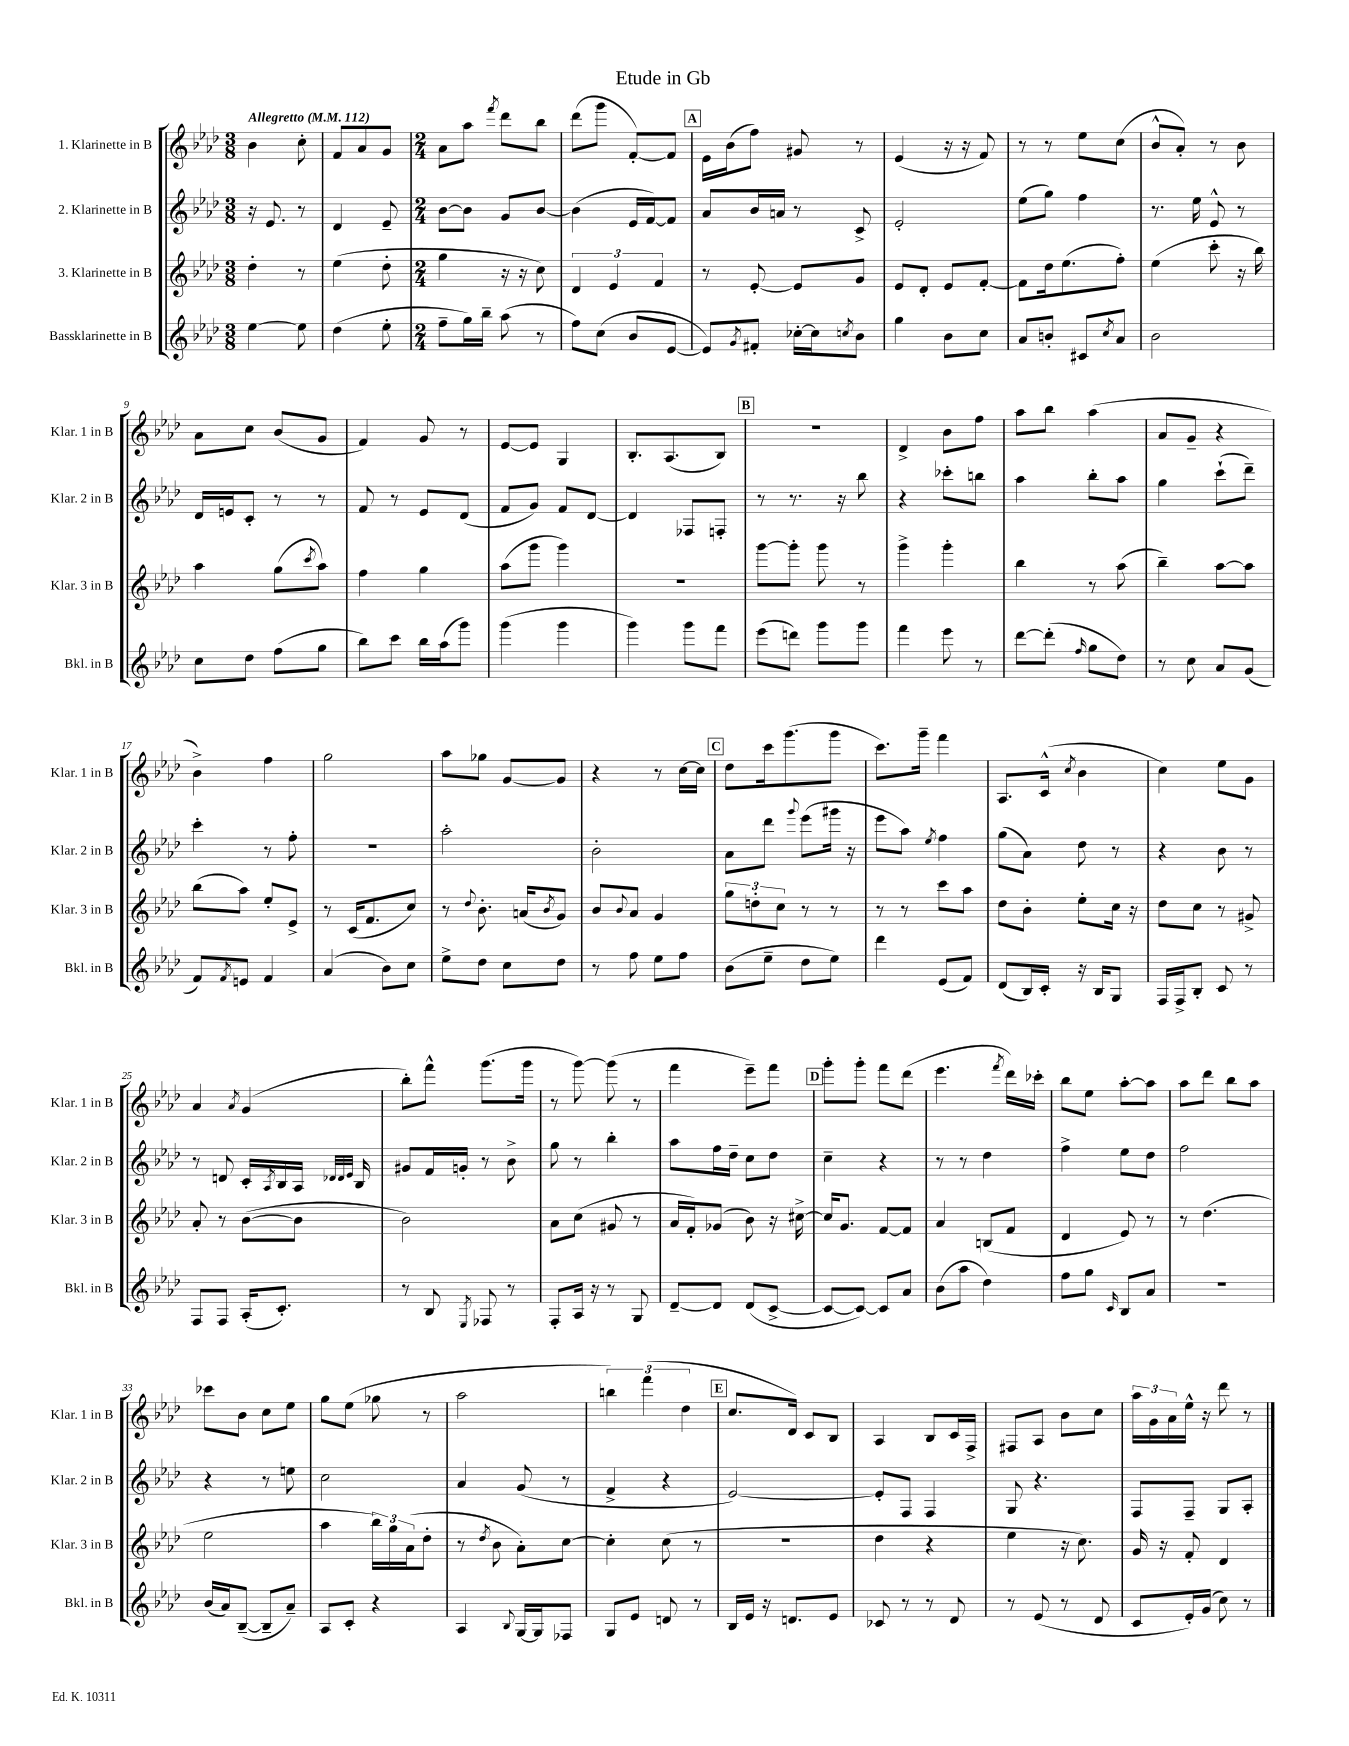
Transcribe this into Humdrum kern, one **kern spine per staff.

**kern	**kern	**kern	**kern
*part4	*part3	*part2	*part1
*staff4	*staff3	*staff2	*staff1
*I"Bassklarinette in B	*I"3. Klarinette in B	*I"2. Klarinette in B	*I"1. Klarinette in B
*I'Bkl. in B	*I'Klar. 3 in B	*I'Klar. 2 in B	*I'Klar. 1 in B
*clefG2	*clefG2	*clefG2	*clefG2
*k[b-e-a-d-]	*k[b-e-a-d-]	*k[b-e-a-d-]	*k[b-e-a-d-]
*M3/8	*M3/8	*M3/8	*M3/8
*MM112	*MM112	*MM112	*MM112
=1	=1	=1	=1
!	!	!	!LO:TX:a:B:t=Allegretto
[4ee-\	4dd-'\	16r	4b-\
.	.	8.e-/	.
8ee-\]	8r	8r	8cc'\
=2	=2	=2	=2
(4dd-\	(4ee-\	4d-/	8f/L
.	.	.	8a-/
8ee-'\	8dd-'\	8e-~/	8g/J
=3	=3	=3	=3
*M2/4	*M2/4	*M2/4	*M2/4
8ff~\L	4gg\	[8b-\L	8a-\L
16gg\L)	.	8b-\J]	8aa-\J
16bb-~\JJ	.	.	.
.	.	.	8qfff/
(8aa-\	16r	8g/L	8ddd-\L
.	16r	.	.
8r	8cc\)	[8b-/J	8bb-\J
=4	=4	=4	=4
8ff\L)	6d-/	(4b-\]	(8ddd-\L
(8cc\J	.	.	8ggg\J
.	6e-/	.	.
8b-/L	.	16e-/LL	[8f'/L)
.	.	[16f/J)	.
.	6f/	.	.
[8e-/J	.	8f/J]	8f/J]
!!LO:REH:place=s1:t=A
=5	=5	=5	=5
8e-/L])	8r	8a-/L	16e-\LL
.	.	.	(16b-\J
8qg/	.	.	.
8f#X'/J	[8e-'/	16b-/L	8ff\J)
.	.	16an/JJ	.
[16cc-X'\LL	8e-/L]	8r	8g#X/
16cc-\J]	.	.	.
8qccn/	.	.	.
8b-\J	8g/J	8c^/	8r
=6	=6	=6	=6
4gg\	8e-/L	2e-'/	(4e-/
.	8d-'/J	.	.
8b-\L	8e-/L	.	16r
.	.	.	16r
8cc\J	[8f'/J	.	8f/)
=7	=7	=7	=7
8a-/L	8f\L]	(8ee-\L	8r
8bn'/J	16dd-\k	8gg\J)	8r
.	(8.ee-\	.	.
8c#X/L	.	4ff\	8ee-\L
8qcc/	.	.	.
8a-/J	8ff'\J)	.	(8cc\J
=8	=8	=8	=8
2b-\	(4ee-\	8.r	8b-^^/L
.	.	.	8a-'/J)
.	.	16ee-\	.
.	8ccc'\	8e-^^/	8r
.	16r	8r	8b-\
.	16bb-\)	.	.
!!LO:LB:g=z
=9	=9	=9	=9
8cc\L	4aa-\	16d-/LL	8a-\L
.	.	16en/J	.
8dd-\J	.	8c'/J	8cc\J
(8ff\L	(8gg\L	8r	(8b-/L
.	8qccc/	.	.
8gg\J	8aa-\J)	8r	8g/J
=10	=10	=10	=10
8bb-\L)	4ff\	8f/	4f/)
8ccc\J	.	8r	.
16bb-\LL	4gg\	8e-/L	8g/
(16aa-\J	.	.	.
8ggg\J)	.	(8d-/J	8r
=11	=11	=11	=11
(4ggg\	(8aa-\L	8f/L	[8e-/L
.	8ggg\J	8g/J)	8e-/J]
4ggg\	4ggg\)	8f/L	4G/
.	.	[8d-/J	.
=12	=12	=12	=12
4ggg\)	2r	4d-/]	8.B-'/L
.	.	.	(8.A-/
8ggg\L	.	8F-X/L	.
8fff\J	.	8Fn'/J	8B-/J)
!!LO:REH:place=s1:t=B
=13	=13	=13	=13
(8eee-\L	[8ggg\L	8r	2r
8dddn\J)	8ggg'\J]	8.r	.
8ggg\L	8ggg\	.	.
.	.	16r	.
8ggg\J	8r	8bb-\	.
=14	=14	=14	=14
4fff\	4ggg^\	4r	4d-^/
8eee-\	4ggg'\	8ccc-X'\L	8b-\L
8r	.	8bbn\J	8ff\J
=15	=15	=15	=15
[8ddd-\L	4bb-\	4aa-\	8aa-\L
(8ddd-'\J]	.	.	8bb-\J
16qqff/	.	.	.
8gg\L	8r	8bb-'\L	(4aa-\
8dd-\J)	(8aa-\	8aa-\J	.
=16	=16	=16	=16
8r	4bb-~\)	4gg\	8a-/L
8cc\	.	.	8g~/J
8a-/L	[8aa-\L	(8ccc`\L	4r
(8g/J	8aa-\J]	8ddd-~\J)	.
!!LO:LB:g=z
=17	=17	=17	=17
8f/L)	(8bb-\L	4ccc'\	4b-^\)
8qf/	.	.	.
8en/J	8aa-\J)	.	.
4f/	8ee-'/L	8r	4ff\
.	8e-^/J	8ff'\	.
=18	=18	=18	=18
(4a-/	8r	2r	2gg\
.	(16c/KL	.	.
.	8.f/	.	.
8b-\L)	.	.	.
8cc\J	8cc/J)	.	.
=19	=19	=19	=19
8ee-^\L	8r	2aa-'\	8aa-\L
.	8qqdd-/	.	.
8dd-\J	8.b-'\	.	8gg-X\J
8cc\L	.	.	[8g/L
.	(16an/KL	.	.
.	8qb-/	.	.
8dd-\J	8g/J)	.	8g/J]
=20	=20	=20	=20
8r	8b-/L	2b-'\	4r
.	8qqb-/	.	.
8ff\	8a-/J	.	.
8ee-\L	4g/	.	8r
8ff\J	.	.	[16cc\LL
.	.	.	16cc\JJ]
!!LO:REH:place=s1:t=C
=21	=21	=21	=21
(8b-\L	12gg\L	8a-\L	8dd-\L
.	12ddn'\	.	.
8ee-~\J	.	8ddd-\J	16ccc\k
.	12cc\J	.	.
.	.	.	(8.ggg\
.	.	8qqggg/	.
8dd-\L	8r	(8eee-\L	.
8ee-\J)	8r	16ggg#X\Jk	8ggg\J
.	.	16r	.
=22	=22	=22	=22
4ddd-\	8r	8eee-\L	8.ccc\L)
.	8r	8aa-\J)	.
.	.	.	16ggg~\Jk
.	.	8qee-/	.
(8e-/L	8ccc\L	4ff\	4fff\
8f/J)	8aa-\J	.	.
=23	=23	=23	=23
(8d-/L	8dd-\L	(8gg\L	8.A-/L
16B-/L)	8b-'\J	8a-\J)	.
16c'/JJ	.	.	(16c^^/Jk
.	.	.	8qcc/
16r	8ee-'\L	8dd-\	4b-\
16B-/KL	.	.	.
8G/J	16cc\Jk	8r	.
.	16r	.	.
=24	=24	=24	=24
16F/LL	8dd-\L	4r	4cc\)
16F^/J	.	.	.
8B-'/J	8cc\J	.	.
8c/	8r	8b-\	8ee-\L
8r	8g#X^/	8r	8g\J
!!LO:LB:g=z
=25	=25	=25	=25
8F/L	8a-'/	8r	4a-/
8F/J	8r	8dn/	.
.	.	.	8qa-/
(16A-'/KL	([8b-\L	16c'/LL	(4g/
.	.	8qA-/	.
8.c'/J)	.	16B-/	.
.	8b-\J]	16A-/JJ	.
.	.	32qqd-X/LLL	.
.	.	32qqd-/	.
.	.	32qqe-/JJJ	.
.	.	16B-/	.
=26	=26	=26	=26
8r	2b-\)	8g#X/L	8bb-'\L)
8B-/	.	16f/L	8fff^^\J
.	.	16gn'/JJ	.
8qE-/	.	.	.
8F-X/	.	8r	(8.ggg\L
8r	.	8b-^\	.
.	.	.	16ggg\Jk
=27	=27	=27	=27
8F'/L	8a-\L	8gg\	8r
16A-/Jk	(8cc\J	8r	[8ggg\)
16r	.	.	.
8r	8g#X/	4bb-'\	(8ggg\]
8G/	8r	.	8r
=28	=28	=28	=28
[8d-~/L	16a-/LL	8aa-\L	4fff\
.	16f'/J)	.	.
8d-/J]	(8g-X/J	16ff\L	.
.	.	16dd-~\JJ	.
(8d-/L	8b-\)	8cc\L	8eee-~\L)
[8c^/J	16r	8dd-\J	8fff\J
.	[16cc#X^\	.	.
!!LO:REH:place=s1:t=D
=29	=29	=29	=29
8c/L_	16cc#/KL]	4cc~\	8ggg'\L
.	8.g/J	.	.
8c/J_)	.	.	8ggg'\J
8c/L]	[8f/L	4r	8fff\L
8a-/J	8f/J]	.	(8ddd-\J
=30	=30	=30	=30
(8b-\L	4a-/	8r	4.eee-\
8aa-\J	.	8r	.
4dd-\)	(8Bn/L	4dd-\	.
.	.	.	8qfff/
.	8f/J	.	16ddd-\LL)
.	.	.	16ccc-X'\JJ
=31	=31	=31	=31
8ff\L	4d-/	4ff^\	8bb-\L
8gg\J	.	.	8ee-\J
16qqc/	.	.	.
8B-/L	8e-/)	8ee-\L	[8aa-'\L
8a-/J	8r	8dd-\J	8aa-\J]
=32	=32	=32	=32
2r	8r	2ff\	8aa-\L
.	(4.dd-\	.	8ddd-\J
.	.	.	8bb-\L
.	.	.	8aa-\J
!!LO:LB:g=z
=33	=33	=33	=33
(16b-/LL	2ee-\	4r	8ccc-X\L
16a-/J)	.	.	.
([8B-~/J	.	.	8b-\J
8B-~/L]	.	8r	8cc\L
8a-~/J)	.	8een\	8ee-\J
=34	=34	=34	=34
8A-/L	4aa-\	2cc\	8gg\L
8c'/J	.	.	(8ee-\J
4r	24bb-\LL)	.	8gg-X\
.	24gg\	.	.
.	(24a-\J	.	.
.	8dd-'\J	.	8r
=35	=35	=35	=35
4A-/	8r	4a-/	2aa-\
.	8qdd-/	.	.
.	8b-\	.	.
8qqB-/	.	.	.
[16G/LL	8a-'\L)	(8g/	.
16G/J]	.	.	.
8F-X/J	[8cc\J	8r	.
=36	=36	=36	=36
8G/L	4cc'\]	4f^/	6bbn\)
8e-/J	.	.	.
.	.	.	(6fff\
8dn/	(8cc\	4r	.
.	.	.	6dd-\
8r	8r	.	.
!!LO:REH:place=s1:t=E
=37	=37	=37	=37
16B-/LL	2r	[2e-/)	8.cc/L
16e-/JJ	.	.	.
16r	.	.	.
8.dn/L	.	.	16d-/Jk)
.	.	.	8c/L
8e-/J	.	.	8B-/J
=38	=38	=38	=38
8c-X/	4dd-\	8e-'/L]	4A-/
8r	.	8F/J	.
8r	4r	4F/	8B-/L
8d-/	.	.	16c/L
.	.	.	16F^/JJ
=39	=39	=39	=39
8r	4ee-\	8G/	8F#X/L
(8e-/	.	4.r	8A-/J
8r	16r	.	8b-\L
.	8.cc\)	.	.
8d-/	.	.	8cc\J
=40	=40	=40	=40
8c/L	16g/	8F/L	24aa-\LL
.	.	.	24g\
.	16r	.	.
.	.	.	24a-\
16e-'/L)	8f'/	8F~/J	16ee-^^\JJ
(16g/JJ	.	.	16r
8cc\)	4d-/	8G/L	8ddd-\
8r	.	8A-'/J	8r
==	==	==	==
*-	*-	*-	*-
